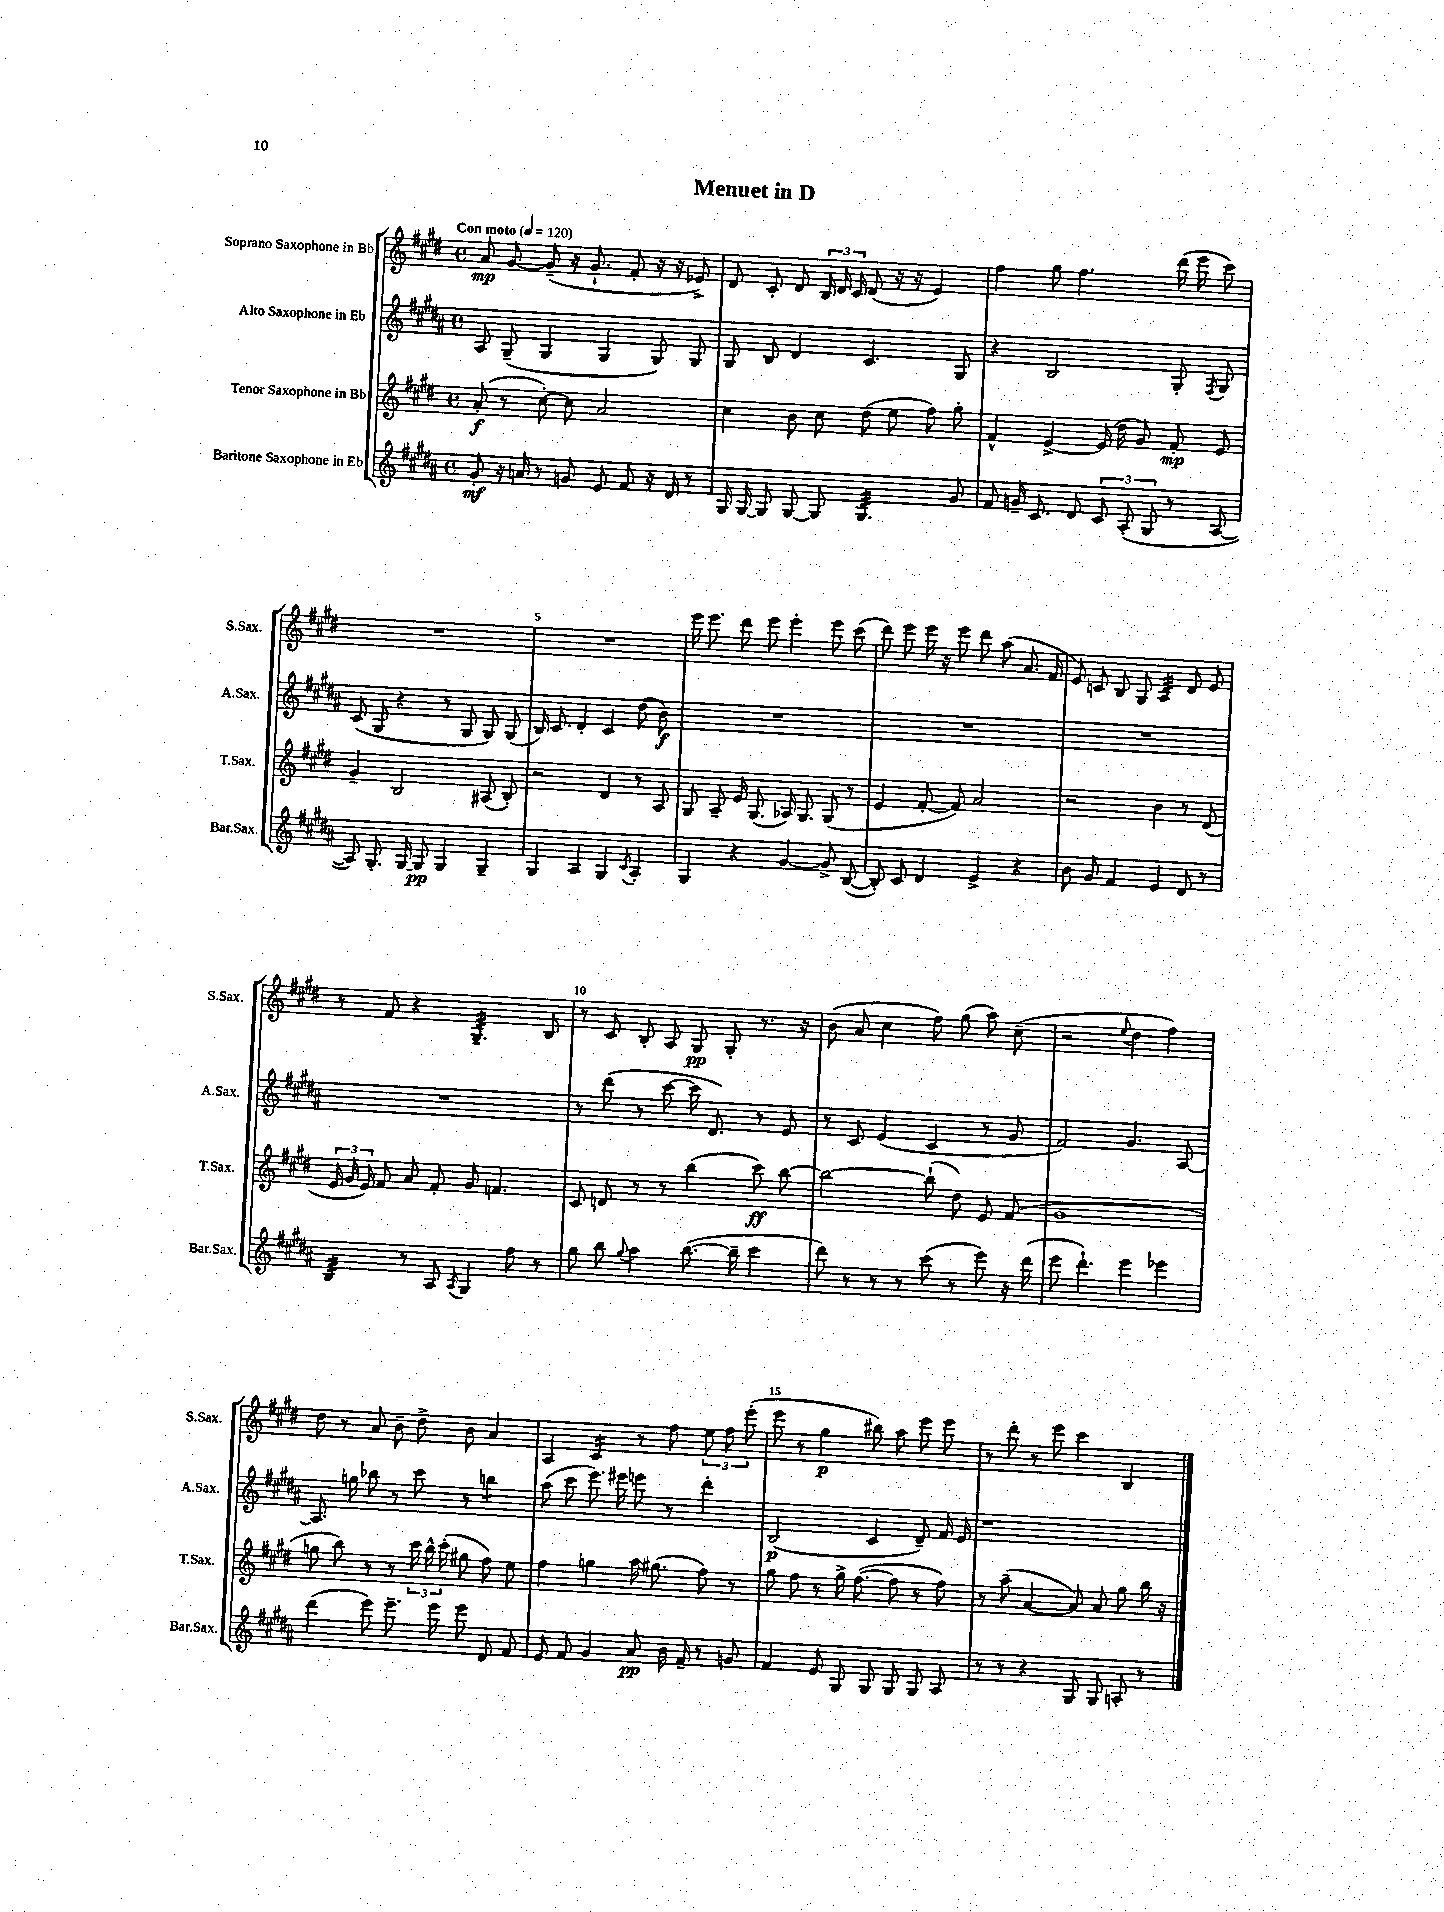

**kern	**kern	**kern	**kern
*staff4	*staff3	*staff2	*staff1
*clefG2	*clefG2	*clefG2	*clefG2
*k[f#c#g#d#a#]	*k[f#c#g#d#]	*k[f#c#g#d#a#]	*k[f#c#g#d#]
*M4/4	*M4/4	*M4/4	*M4/4
*met(c)	*met(c)	*met(c)	*met(c)
*MM120	*MM120	*MM120	*MM120
8g#'	(8a'	8A#	8a
16r	8r	(8G#~	[8g#
16a	.	.	.
8r	[8cc#')	4G#	(8g#~]
8g	8cc#]	.	16r
.	.	.	8.g#`
8e	2a	4G#	.
8f#	.	.	8f#'
16r	.	8G#)	16r
16d#	.	.	16r
8r	.	8G#	8e-^)
=	=	=	=
16G#	4cc#	8G#	8d#
[16G#	.	.	.
8G#]	.	8B	8c#'
[8G#	8b	4d#	8d#
8G#]	8cc#	.	24B
.	.	.	24d#
.	.	.	24c#
4.G#	(8dd#	4.c#	(8d#
.	8ee	.	16r
.	.	.	16r
.	8ff#)	.	4e)
8g#	8gg#'	8G#	.
=	=	=	=
8f#	4f#^^	4r	4ff#
16g~	.	.	.
8.c#	.	.	.
.	[4e^	2B	8gg#
8d#	.	.	4.ff#
12c#	(16e]	.	.
.	16dd#	.	.
(12A#'	.	.	.
.	8g#)	.	.
12G#	.	.	.
8r	8f#'	8G#'	(16ddd#
.	.	.	16eee
.	.	8qF#	.
[8A#	8e	8G#	8ccc#)
=	=	=	=
8A#])	4g#~	(8c#	1r
8.G#'	.	8G#	.
.	2B	4r	.
[16G#	.	.	.
8G#]	.	.	.
4G#	.	8r	.
.	.	8G#	.
4G#~	(8A#	8G#)	.
.	8B')	(8G#	.
=	=	=	=
4G#	2r	16B)	1r
.	.	8.c#	.
4A#	.	4d#'	.
4G#	4d#	4c#	.
8qc#	.	.	.
4A#'	8r	(8dd#	.
.	8A	8b)	.
=	=	=	=
4G#	8G#	1r	16eee
.	.	.	8.eee
.	8A~	.	.
4r	16e	.	8ddd#
.	(8.G#	.	.
.	.	.	8eee
[4g#	16A-)	.	4eee'
.	8.G#	.	.
8g#^]	(8G#	.	8eee
([8B	8r	.	(8ccc#
=	=	=	=
8B'])	4e	1r	8ddd#)
8c#	.	.	8eee
4d#	[8f#'	.	16eee
.	.	.	16r
.	8f#])	.	8eee
4e^	2a	.	8ddd#
.	.	.	(8aa
4r	.	.	8.a
.	.	.	16f#
=	=	=	=
8b	2r	1r	8e)
8g#	.	.	8c
4f#	.	.	8B
.	.	.	8G#
4e	4b	.	4A
8d#	8r	.	8d#
8r	(8d#	.	8e
=	=	=	=
4B	24e	1r	8r
.	24g#	.	.
.	24e)	.	.
.	8f#	.	8f#
8r	8a	.	4r
8A#	8f#'	.	.
8qA#	.	.	.
4G#	8g#	.	4.G#~
.	4.f	.	.
8ff#	.	.	.
8r	.	.	8B
=	=	=	=
8gg#	8c#	8r	8r
8bb	8d	(8ddd#	8c#
8qqgg#	.	.	.
4aa#	8r	8r	8B'
.	8r	[8ccc#	8A
([8.bb	(4bb	16ccc#]	8G#
.	.	8.d#)	.
.	.	.	8G#'
16bb~]	.	.	.
4ccc#	8ccc#)	8r	8.r
.	[8bb	8e	.
.	.	.	16r
=	=	=	=
8ddd#)	2bb_	8r	(8b
8r	.	8c#	8a
8r	.	(4e	4cc#
8r	.	.	.
(8ccc#	(8bb`]	4c#	8ff#)
8r	8dd#)	.	(8gg#
8eee)	8e	8r	8aa)
16r	(8f#	8g#	(8cc#~
(16ddd#	.	.	.
=	=	=	=
8eee	1g#	2f#)	2r
4.ddd#`)	.	.	.
.	.	.	8qqee
4eee	.	4.g#	4dd#
4eee-	.	.	4ff#)
.	.	[8A#	.
=	=	=	=
(4ddd#	8gg	8.A#]	8dd#
.	8bb)	.	8r
.	.	16gg	.
8eee)	8r	8bb-	8a
8.eee~	8r	8r	8b~
.	24ccc#	8ccc#	8dd#^
.	24bb^^	.	.
16eee	.	.	.
.	(24ccc#'	.	.
8eee	8gg#	8r	8b
8d#	8ff#)	4bb	4a
8f#	8ee	.	.
=	=	=	=
8e	4ff#	(8aa#	4A
8f#	.	8ccc#	.
4g#	4gg	8.eee)	4c#
.	.	16eee#	.
8a#	16aa	8eee	8r
.	(8.gg#	.	.
16b	.	8r	8ff#
16f#~	.	.	.
8r	8ff#)	4ddd#'	12ee
.	.	.	12ff#
8g	8r	.	.
.	.	.	(12eee'
=	=	=	=
4f#	8gg#	(2B	8eee
.	8ff#	.	8r
8e	8r	.	4gg#
8G#	16gg#^	.	.
.	([8.ff#	.	.
8G#	.	4c#	8bb#)
8G#	8ff#]	.	8aa
8G#	8r	8d#~)	8eee
8A#	8ff#)	16f#	8eee
.	.	16e	.
=	=	=	=
8r	8r	1r	8r
8r	(8aa~	.	8ddd#'
4r	[4a	.	8r
.	.	.	8eee
8G#	8a])	.	4ccc#
8G#	8a	.	.
8A'	8gg#	.	4B
8r	16bb	.	.
.	16r	.	.
==	==	==	==
*-	*-	*-	*-
